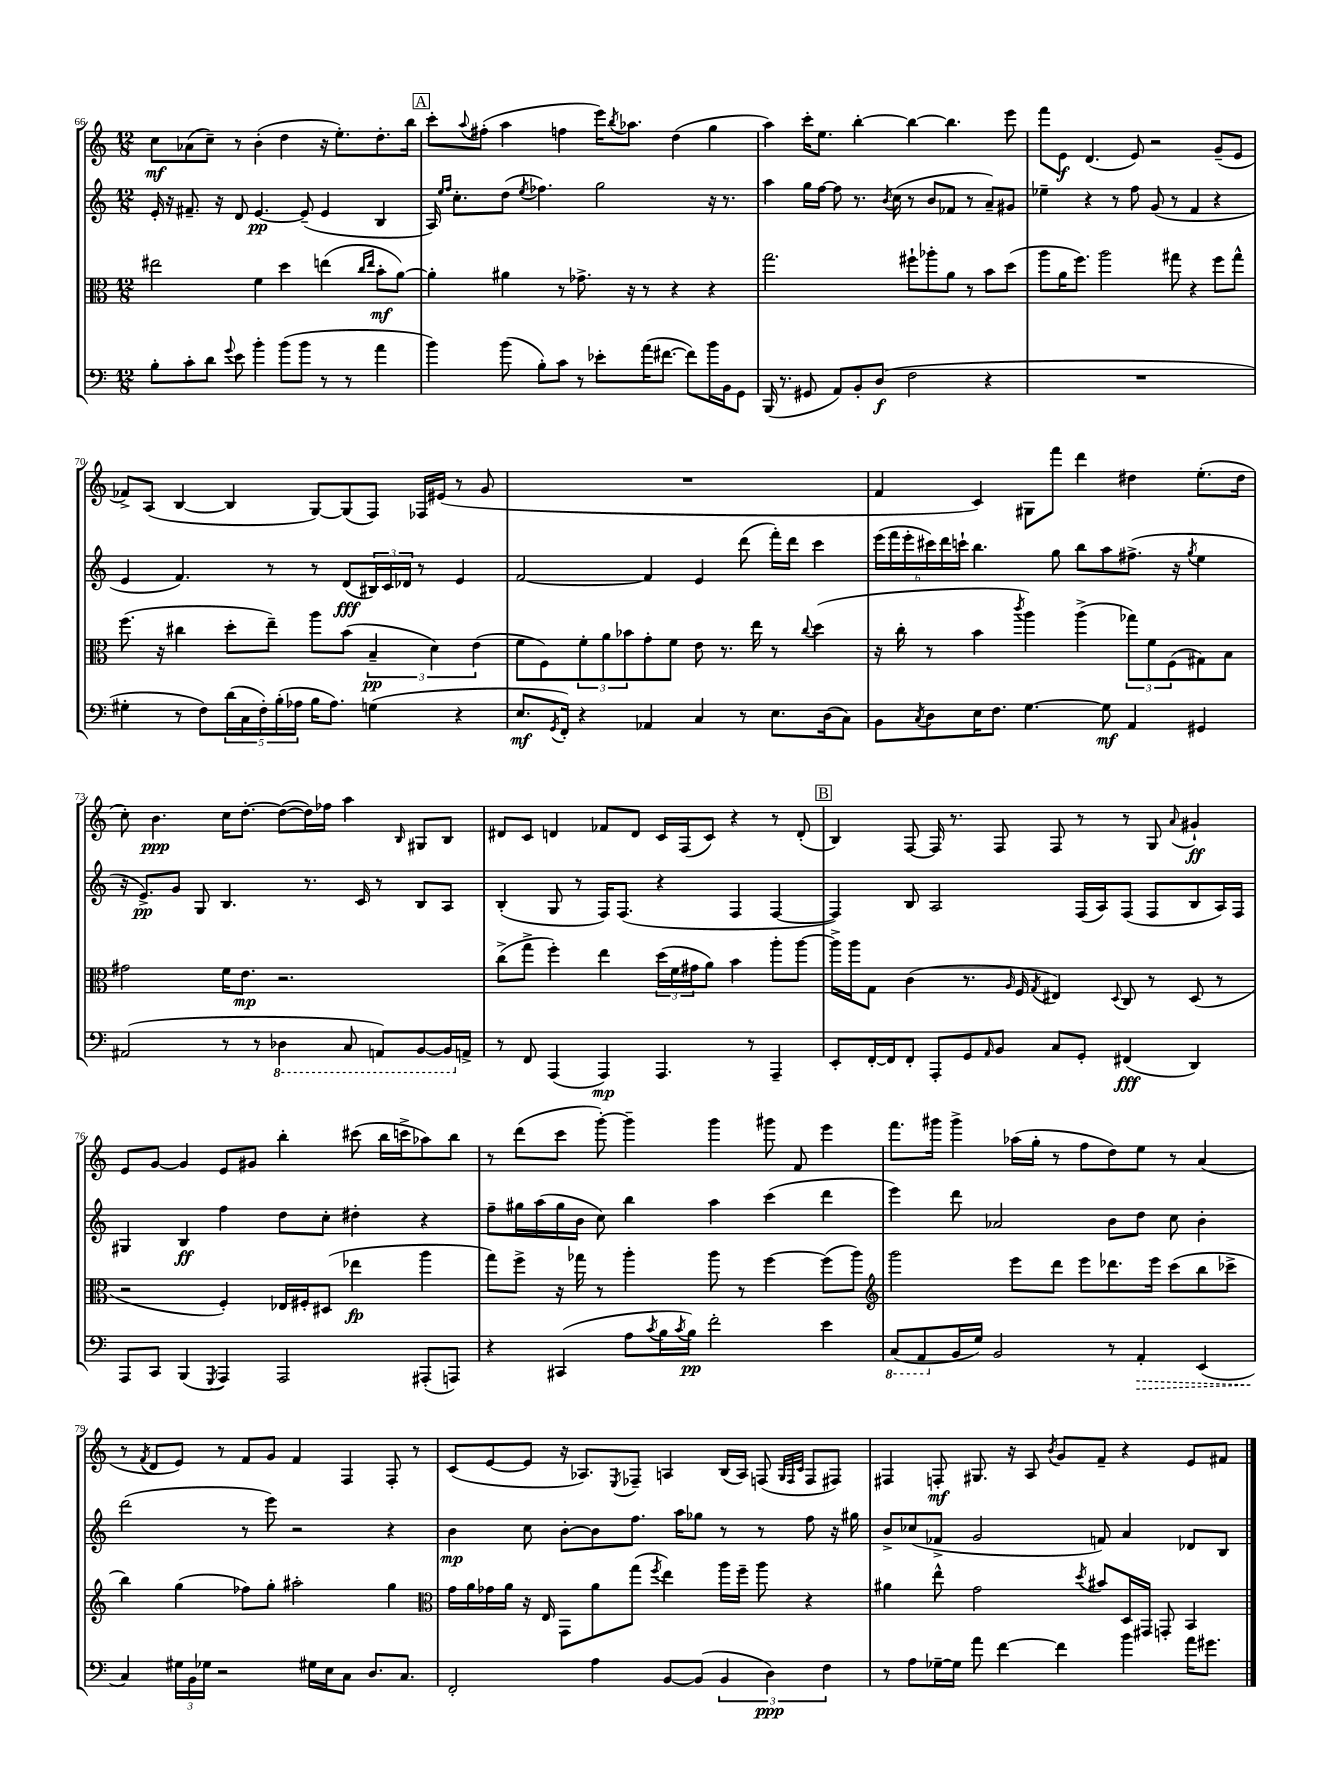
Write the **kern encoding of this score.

**kern	**dynam	**kern	**dynam	**kern	**dynam	**kern	**dynam
*part4	*part4	*part3	*part3	*part2	*part2	*part1	*part1
*staff4	*staff4	*staff3	*staff3	*staff2	*staff2	*staff1	*staff1
*clefF4	*	*clefC3	*	*clefG2	*	*clefG2	*
*k[]	*	*k[]	*	*k[]	*	*k[]	*
*M12/8	*	*M12/8	*	*M12/8	*	*M12/8	*
=66	=66	=66	=66	=66	=66	=66	=66
8B'\L	.	2ee#X\	.	16e'/	.	8cc\L	mf
.	.	.	.	16r	.	.	.
8c'\	.	.	.	8.f#X~/	.	(8a-X\	.
8d\J	.	.	.	.	.	8cc~\J)	.
.	.	.	.	16r	.	.	.
8qqg/	.	.	.	.	.	.	.
8e\	.	.	.	8d/	.	8r	.
4b'\	.	4f\	.	[4.e/	pp	(4b'\	.
(8b\L	.	4dd\	.	.	.	4dd\	.
8b\J	.	.	.	(8e~/]	.	.	.
8r	.	(4een\	.	4e/	.	16r	.
.	.	.	.	.	.	8.ee'\L)	.
8r	.	.	.	.	.	.	.
.	.	16qqcc/LL	.	.	.	.	.
.	.	16qqee/JJ	.	.	.	.	.
4a\	.	8b'\L	mf	4B/	.	8.dd'\	.
.	.	[8a\J)	.	.	.	.	.
.	.	.	.	.	.	16bb\Jk	.
!!LO:REH:place=s1:t=A
=67	=67	=67	=67	=67	=67	=67	=67
4b\)	.	4a'\]	.	16A/)	.	8ccc'\L	.
.	.	.	.	16qqee/LL	.	.	.
.	.	.	.	16qqff/JJ	.	.	.
.	.	.	.	8.cc'\L	.	.	.
.	.	.	.	.	.	8qqaa/	.
.	.	.	.	.	.	(8ff#X'\J	.
(8b\	.	4a#X\	.	(8dd\J	.	4aa\	.
.	.	.	.	8qee/	.	.	.
8B'\L)	.	.	.	4.ff-X\)	.	.	.
8c\J	.	8r	.	.	.	4ffn\	.
8r	.	8.g-X^\	.	.	.	.	.
8e-X'\L	.	.	.	2gg\	.	16eee\KL)	.
.	.	.	.	.	.	8qbb/	.
.	.	16r	.	.	.	8.aa-X\J	.
(16a\K	.	8r	.	.	.	.	.
[8.f#X\J	.	.	.	.	.	.	.
.	.	4r	.	.	.	(4dd\	.
8f#\L])	.	.	.	.	.	.	.
16b\L	.	4r	.	16r	.	4gg\	.
16BB\J	.	.	.	8.r	.	.	.
8GG\J	.	.	.	.	.	.	.
=68	=68	=68	=68	=68	=68	=68	=68
(16BBB/	.	2.gg\	.	4aa\	.	4aa\)	.
8.r	.	.	.	.	.	.	.
8GG#X/	.	.	.	16gg\LL	.	16ccc'\KL	.
.	.	.	.	[16ff\JJ	.	8.ee\J	.
8AA/L)	.	.	.	8ff\]	.	.	.
8BB'/	.	.	.	8.r	.	[4bb'\	.
(8D/J	f	.	.	.	.	.	.
.	.	.	.	8qb/	.	.	.
.	.	.	.	(16cc\	.	.	.
2F\	.	8ff#X`\L	.	8r	.	4bb\_	.
.	.	8aa-X'\	.	8b/L	.	.	.
.	.	8a\J	.	8f-X/J	.	4.bb\]	.
.	.	8r	.	8r	.	.	.
4r	.	8b\L	.	8a~/L)	.	.	.
.	.	(8dd\J	.	8g#X/J	.	8eee\	.
=69	=69	=69	=69	=69	=69	=69	=69
1.r	.	8aa\L	.	4ee-X~\	.	8fff\L	.
.	.	16a\K	.	.	.	8e\J	f
.	.	8.ff\J)	.	.	.	.	.
.	.	.	.	4r	.	(4.d/	.
.	.	2aa\	.	.	.	.	.
.	.	.	.	8r	.	.	.
.	.	.	.	8ff\	.	8e/)	.
.	.	.	.	(8g/	.	2r	.
.	.	8gg#X\	.	8r	.	.	.
.	.	4r	.	4f/	.	.	.
.	.	8ff\L	.	4r	.	(8g~/L	.
.	.	8gg#^^\J	.	.	.	8e/J	.
!!LO:LB:g=z
=70	=70	=70	=70	=70	=70	=70	=70
4G#X'\	.	(8.ff\	.	4e/	.	8f-X^/L)	.
.	.	.	.	.	.	(8A/J	.
.	.	16r	.	.	.	.	.
8r	.	4cc#X\	.	4.f/)	.	[4B/	.
8F\L)	.	.	.	.	.	.	.
(20d\L	.	8dd'\L	.	.	.	4B/]	.
20C\	.	.	.	.	.	.	.
20F'\)	.	.	.	.	.	.	.
.	.	8ee~\J)	.	8r	.	.	.
(20B'\	.	.	.	.	.	.	.
20A-X\JJ	.	.	.	.	.	.	.
16B\KL	.	8aa\L	.	8r	.	[8G/L)	.
8.A-\J)	.	.	.	.	.	.	.
.	.	(8b\J	.	(8d/L	fff	(8G/]	.
(4Gn\	.	6B~/	pp	24B#X/L)	.	8F/J)	.
.	.	.	.	24c/	.	.	.
.	.	.	.	24d-X/JJ	.	.	.
.	.	.	.	8r	.	16F-X/LL	.
.	.	6d\)	.	.	.	.	.
.	.	.	.	.	.	(16e#X/JJ	.
4r	.	.	.	4e/	.	8r	.
.	.	(6e\	.	.	.	.	.
.	.	.	.	.	.	8g/	.
=71	=71	=71	=71	=71	=71	=71	=71
8.E/L	mf	8f\L	.	[2f/	.	1.r	.
.	.	8F\)	.	.	.	.	.
8qGG/	.	.	.	.	.	.	.
16FF'/Jk)	.	.	.	.	.	.	.
4r	.	12f'\	.	.	.	.	.
.	.	12a\	.	.	.	.	.
.	.	12b-X\	.	.	.	.	.
4AA-X/	.	8g'\	.	4f/]	.	.	.
.	.	8f\J	.	.	.	.	.
4C/	.	8e\	.	4e/	.	.	.
.	.	8.r	.	.	.	.	.
8r	.	.	.	(8ddd\	.	.	.
.	.	16ee\	.	.	.	.	.
8.E\L	.	8r	.	16fff'\LL)	.	.	.
.	.	.	.	16ddd\JJ	.	.	.
.	.	8qqcc/	.	.	.	.	.
.	.	(4dd\	.	4ccc\	.	.	.
(16D\k	.	.	.	.	.	.	.
8C\J)	.	.	.	.	.	.	.
=72	=72	=72	=72	=72	=72	=72	=72
8BB\L	.	16r	.	(24eee\LL	.	4f/	.
.	.	.	.	24fff\	.	.	.
.	.	16cc'\	.	.	.	.	.
.	.	.	.	24eee'\	.	.	.
8qC/	.	.	.	.	.	.	.
8D\	.	8r	.	24ccc#X\)	.	.	.
.	.	.	.	24ddd\	.	.	.
.	.	.	.	24cccn`\JJ	.	.	.
16E\K	.	4b\	.	4.bb\	.	4c/)	.
8.F\J	.	.	.	.	.	.	.
.	.	8qccc/	.	.	.	.	.
[4.G\	.	4aa\)	.	.	.	8G#X\L	.
.	.	.	.	8gg\	.	8fff\J	.
.	.	(4aa^\	.	8bb\L	.	4ddd\	.
8G\]	mf	.	.	8aa\	.	.	.
4AA/	.	12gg-X\L)	.	(8.ff#X^\J	.	4dd#X\	.
.	.	12f\	.	.	.	.	.
.	.	(12F\	.	.	.	.	.
.	.	.	.	16r	.	.	.
.	.	.	.	8qgg/	.	.	.
4GG#X/	.	8G#X\)	.	4ee\	.	(8.ee'\L	.
.	.	8B\J	.	.	.	.	.
.	.	.	.	.	.	16dd#\Jk	.
!!LO:LB:g=z
=73	=73	=73	=73	=73	=73	=73	=73
(2AA#X/	.	2g#X\	.	16r	.	8cc'\)	.
.	.	.	.	8.e^/L)	pp	.	.
.	.	.	.	.	.	4.b\	ppp
.	.	.	.	8g/J	.	.	.
.	.	.	.	8G/	.	.	.
8r	.	16f\KL	.	4.B/	.	16cc\KL	.
.	.	8.e\J	mp	.	.	[8.dd'\J	.
8r	.	.	.	.	.	.	.
*8ba	*	*	*	*	*	*	*
4DD-X\	.	2.r	.	.	.	(8dd\L_	.
.	.	.	.	8.r	.	16dd\L])	.
.	.	.	.	.	.	16ff-X\JJ	.
8CC/	.	.	.	.	.	4aa\	.
.	.	.	.	16c/	.	.	.
8AAAn/L)	.	.	.	8r	.	.	.
.	.	.	.	.	.	16qqB/	.
[8BBB/	.	.	.	8B/L	.	8G#X/L	.
16BBB/L]	.	.	.	8A/J	.	8B/J	.
*X8ba	*	*	*	*	*	*	*
16AAn^/JJ	.	.	.	.	.	.	.
=74	=74	=74	=74	=74	=74	=74	=74
8r	.	(8cc^\L	.	(4B'/	.	8d#X/L	.
8FF/	.	8gg^\J	.	.	.	8c/J	.
(4AAA/	.	4ff'\)	.	8G/	.	4dn/	.
.	.	.	.	8r	.	.	.
4AAA/)	mp	4ee\	.	16F/KL)	.	8f-X/L	.
.	.	.	.	(8.F/J	.	.	.
.	.	.	.	.	.	8d/J	.
4.AAA/	.	(24dd\LL	.	4r	.	16c/LL	.
.	.	24f\	.	.	.	.	.
.	.	.	.	.	.	(16F/J	.
.	.	24g#X\J	.	.	.	.	.
.	.	8a\J)	.	.	.	8c/J)	.
.	.	4b\	.	4F/	.	4r	.
8r	.	.	.	.	.	.	.
4AAA~/	.	8aa'\L	.	[4F/	.	8r	.
.	.	[8aa\J	.	.	.	(8d'/	.
!!LO:REH:place=s1:t=B
=75	=75	=75	=75	=75	=75	=75	=75
8EE'/L	.	16aa^\LL]	.	4F/])	.	4B/)	.
.	.	16aa\J	.	.	.	.	.
[16FF'/L	.	8G\J	.	.	.	.	.
16FF/J]	.	.	.	.	.	.	.
8FF'/J	.	(4c\	.	8B/	.	[8F/	.
8AAA'/L	.	.	.	2A/	.	16F/]	.
.	.	.	.	.	.	8.r	.
8GG/	.	8.r	.	.	.	.	.
16qqAA/	.	.	.	.	.	.	.
8BB/J	.	.	.	.	.	8F/	.
.	.	16qqA/	.	.	.	.	.
.	.	16F/	.	.	.	.	.
.	.	8qG/	.	.	.	.	.
8C/L	.	4E#X/)	.	.	.	8F/	.
8GG'/J	.	.	.	(16F/LL	.	8r	.
.	.	.	.	16A/J)	.	.	.
.	.	8qqD/	.	.	.	.	.
(4FF#X/	fff	8C/	.	(8F/J	.	8r	.
.	.	8r	.	8F/L	.	8G/	.
.	.	.	.	.	.	8qqa/	.
4DD/)	.	(8D/	.	8B/	.	4g#X`/	ff
.	.	8r	.	16A/L)	.	.	.
.	.	.	.	16F/JJ	.	.	.
!!LO:LB:g=z
=76	=76	=76	=76	=76	=76	=76	=76
8AAA/L	.	2r	.	4G#X/	.	8e/L	.
8CC/J	.	.	.	.	.	[8g/J	.
(4BBB/	.	.	.	4B/	ff	4g/]	.
8qGGG/	.	.	.	.	.	.	.
4AAA/)	.	4F'/)	.	4ff\	.	8e/L	.
.	.	.	.	.	.	8g#X/J	.
2AAA/	.	16E-X/LL	.	8dd\L	.	4bb'\	.
.	.	16F#X'/J	.	.	.	.	.
.	.	(8D#X/J	.	8cc'\J	.	.	.
.	.	4ee-X\	fp	4dd#X'\	.	(8ccc#X\	.
.	.	.	.	.	.	16bb\LL	.
.	.	.	.	.	.	16cccn^\J	.
(8AAA#X'/L	.	4aa\	.	4r	.	8aa-X\)	.
8AAAn/J)	.	.	.	.	.	8bb\J	.
=77	=77	=77	=77	=77	=77	=77	=77
4r	.	8gg\L)	.	8ff~\L	.	8r	.
.	.	8ff^\J	.	16gg#X\L	.	(8ddd\L	.
.	.	.	.	(16aa\	.	.	.
(4CC#X/	.	16r	.	16gg#\	.	8ccc\J	.
.	.	16gg-X\	.	16b\JJ	.	.	.
.	.	8r	.	8cc\)	.	[8ggg'\)	.
8A\L	.	4aa'\	.	4bb\	.	4ggg~\]	.
8qc/	.	.	.	.	.	.	.
16B\L	.	.	.	.	.	.	.
8qc/	.	.	.	.	.	.	.
16B\JJ)	pp	.	.	.	.	.	.
2f'\	.	8aa\	.	4aa\	.	4ggg\	.
.	.	8r	.	.	.	.	.
.	.	[4ff\	.	(4ccc\	.	8ggg#X\	.
.	.	.	.	.	.	8f/	.
4e\	.	(8ff\L]	.	4ddd\	.	4eee\	.
.	.	8aa\J)	.	.	.	.	.
=78	=78	=78	=78	=78	=78	=78	=78
*	*	*clefG2	*	*	*	*	*
*8ba	*	*	*	*	*	*	*
(8CC/L	.	2ggg\	.	4eee\)	.	8.fff\L	.
8AAA/	.	.	.	.	.	.	.
.	.	.	.	.	.	16ggg#X\Jk	.
*X8ba	*	*	*	*	*	*	*
16BB/L	.	.	.	8ddd\	.	4ggg#^\	.
16G/JJ)	.	.	.	.	.	.	.
2BB/	.	.	.	2a-X/	.	.	.
.	.	8eee\L	.	.	.	(16aa-X\LL	.
.	.	.	.	.	.	16gg'\JJ	.
.	.	8ddd\J	.	.	.	8r	.
.	.	8eee\L	.	.	.	8ff\L	.
8r	.	8.ddd-X\	.	8b\L	.	8dd\)	.
!	!LO:HP:b	!	!	!	!	!	!
4AA'/	>	.	.	8dd\J	.	8ee\J	.
.	.	16eee\Jk	.	.	.	.	.
.	.	(8ccc\L	.	8cc\	.	8r	.
(4EE/	.	8bb\	.	4b'\	.	(4a/	.
.	.	8ccc-X^\J	.	.	.	.	.
!!LO:LB:g=z
=79	=79	=79	=79	=79	=79	=79	=79
4C/)	.	4bb\)	.	(2ddd\	.	8r	.
.	.	.	.	.	.	8qf/	.
.	.	.	.	.	.	8d/L	.
24G#X\LL	]	(4gg\	.	.	.	8e/J)	.
24BB\	.	.	.	.	.	.	.
24G-X\JJ	.	.	.	.	.	.	.
2r	.	.	.	.	.	8r	.
.	.	8ff-X\L)	.	8r	.	8f/L	.
.	.	8gg'\J	.	8eee\)	.	8g/J	.
.	.	2aa#X'\	.	2r	.	4f/	.
16G#X\LL	.	.	.	.	.	.	.
16E\J	.	.	.	.	.	.	.
8C\J	.	.	.	.	.	4F/	.
8.D/L	.	.	.	.	.	.	.
.	.	4gg\	.	4r	.	8F'/	.
8.C/J	.	.	.	.	.	.	.
.	.	.	.	.	.	8r	.
=80	=80	=80	=80	=80	=80	=80	=80
*	*	*clefC3	*	*	*	*	*
2FF'/	.	16g\LL	.	4b\	mp	(8c/L	.
.	.	16a\	.	.	.	.	.
.	.	16g-X\	.	.	.	[8e/	.
.	.	16a\JJ	.	.	.	.	.
.	.	16r	.	8cc\	.	8e/J]	.
.	.	16E/	.	.	.	.	.
.	.	8GG\L	.	[8b'\L	.	16r	.
.	.	.	.	.	.	8.A-X/L)	.
4A\	.	8a\	.	8b\]	.	.	.
.	.	.	.	.	.	8qE/	.
.	.	(8gg\J	.	8.ff\J	.	8F-X~/J	.
.	.	8qff/	.	.	.	.	.
[8BB/L	.	4ee\)	.	.	.	4An/	.
.	.	.	.	16aa\KL	.	.	.
(8BB/J]	.	.	.	8gg-X\J	.	.	.
6BB/	.	16aa\LL	.	8r	.	(16B/LL	.
.	.	16ff~\JJ	.	.	.	16A/JJ)	.
.	.	8aa\	.	8r	.	(8Fn/	.
6D\)	ppp	.	.	.	.	.	.
.	.	.	.	.	.	32qqG/LLL	.
.	.	.	.	.	.	32qqF/	.
.	.	.	.	.	.	32qqc/JJJ	.
.	.	4r	.	8ff\	.	8F/L	.
6F\	.	.	.	.	.	.	.
.	.	.	.	16r	.	8F#X/J)	.
.	.	.	.	16gg#X\	.	.	.
=81	=81	=81	=81	=81	=81	=81	=81
8r	.	4a#X\	.	8b^/L	.	4F#X/	.
8A\L	.	.	.	(8cc-X/	.	.	.
[16G-X~\L	.	8ee^^\	.	8f-X^/J	.	8Fn'/	mf
16G-\JJ]	.	.	.	.	.	.	.
8a\	.	2g\	.	2g/	.	8.G#X/	.
[4f\	.	.	.	.	.	.	.
.	.	.	.	.	.	16r	.
.	.	.	.	.	.	8A/	.
.	.	.	.	.	.	8qb/	.
4f\]	.	.	.	.	.	8g/L	.
.	.	8qdd/	.	.	.	.	.
.	.	8b#X/L	.	8fn/)	.	8f~/J	.
4b\	.	16D/L	.	4a/	.	4r	.
.	.	16GG#X/JJ	.	.	.	.	.
.	.	8GGn'/	.	.	.	.	.
16a\KL	.	4BB/	.	8d-X/L	.	8e/L	.
8.g#X\J	.	.	.	.	.	.	.
.	.	.	.	8B/J	.	8f#X/J	.
==	==	==	==	==	==	==	==
*-	*-	*-	*-	*-	*-	*-	*-
